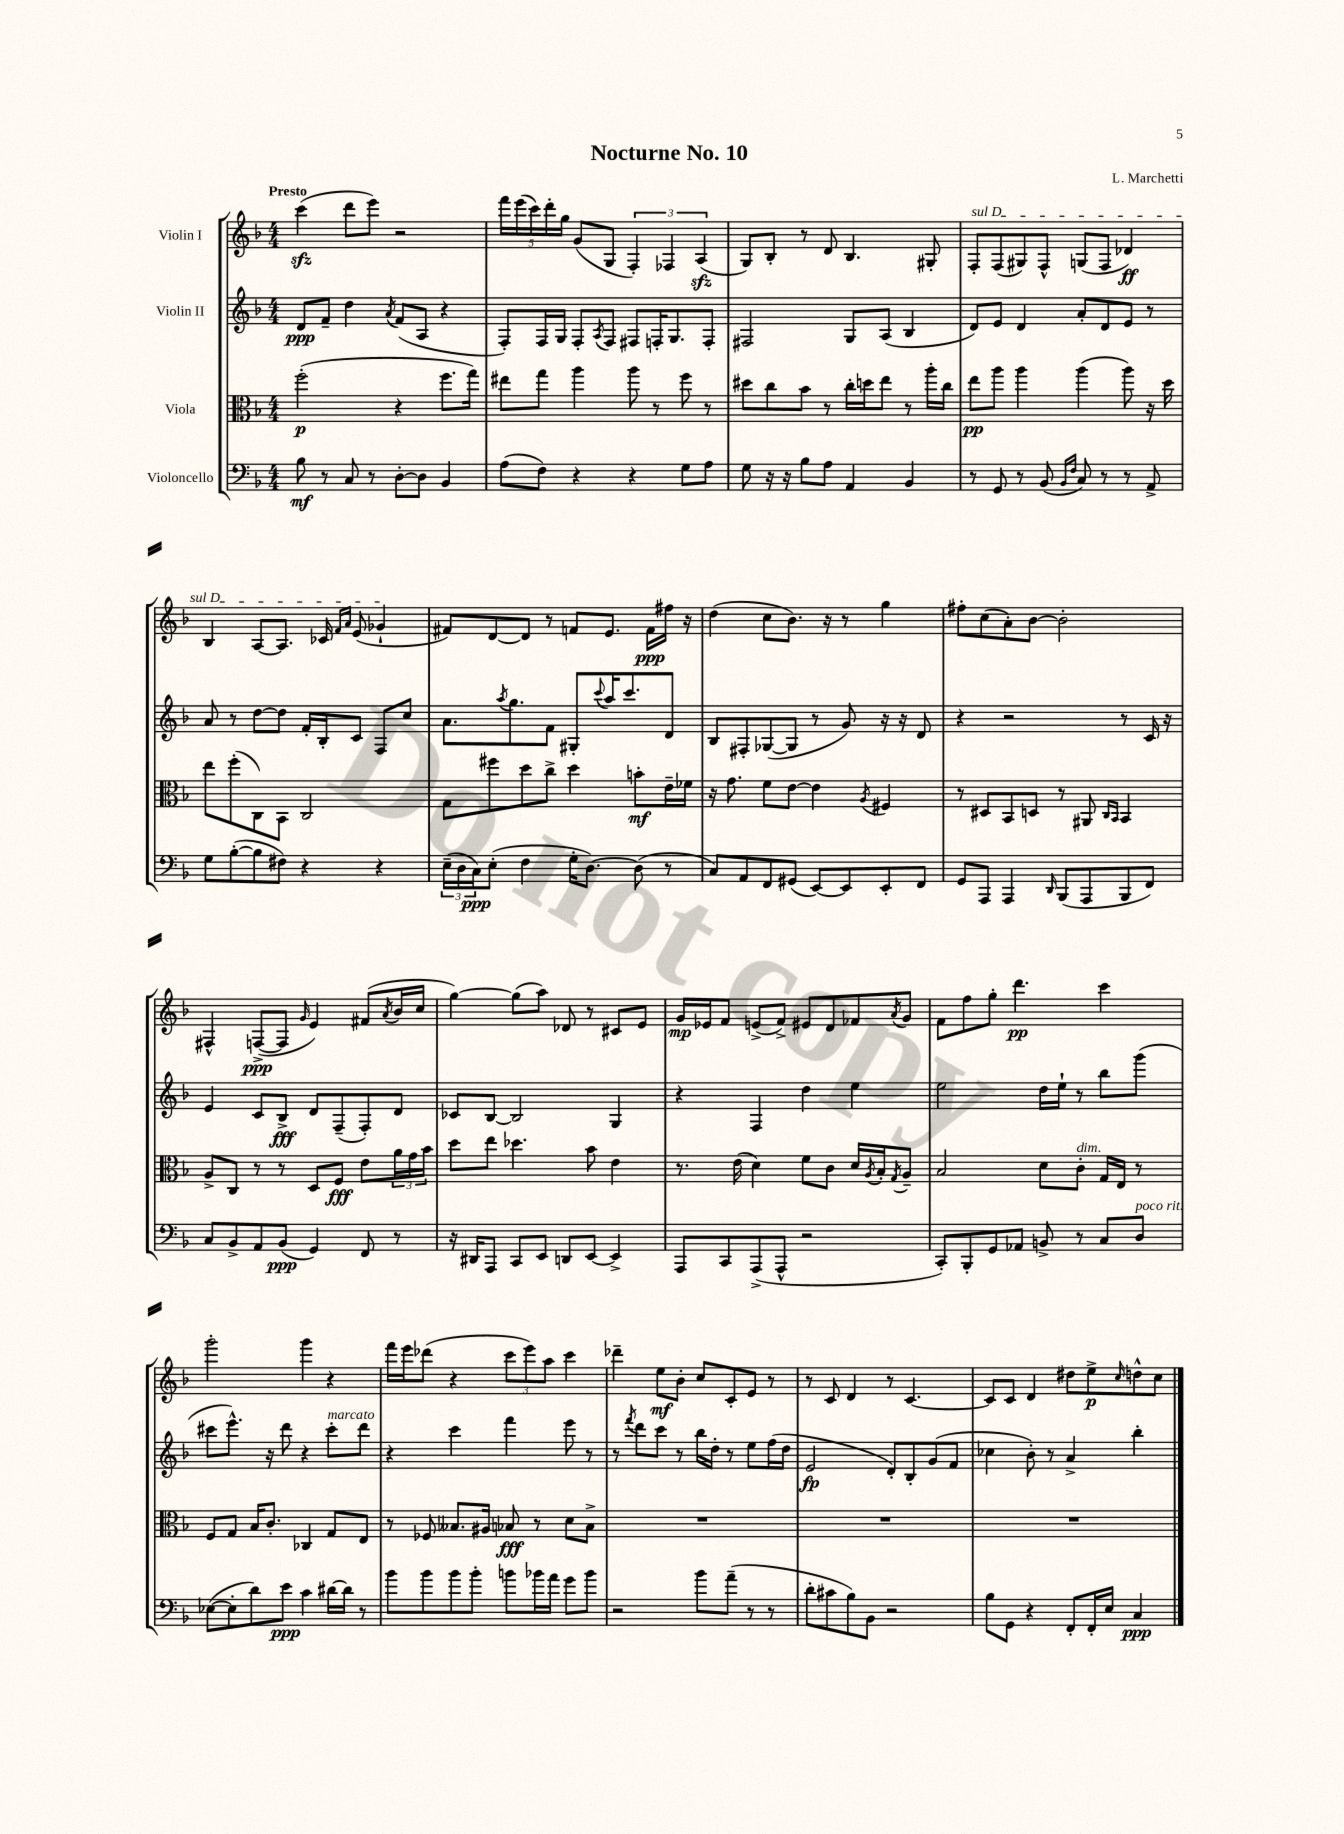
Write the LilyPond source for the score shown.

\header { title = "Nocturne No. 10" composer = "L. Marchetti" }
<<
\new StaffGroup <<
\new Staff = "s0" \with { instrumentName = "Violin I" } {
    \clef treble \key f \major \numericTimeSignature \time 4/4 \tempo "Presto"
    c'''4\sfz( d'''8 e'''8) r2 |
    \tuplet 5/4 { f'''16 e'''16( c'''16) d'''16-. g''16 } g'8( g8 \tuplet 3/2 { f4-.) fes4 a4\sfz( } |
    g8) bes8-. r8 d'8 bes4. gis8-. |
    \once \override TextSpanner.bound-details.left.text = \markup { \italic "sul D" } f8-.\startTextSpan f8( gis8) f8-^ g8( f8 des'4\ff) |
    bes4 a8~ a8. ces'16 \grace { f'16 a'16 } e'8( ges'4-!\stopTextSpan |
    fis'8) d'8~ d'8 r8 f'8 e'8. f'16\ppp fis''16 r16 |
    d''4( c''8 bes'8.) r16 r8 g''4 |
    fis''8-. c''8( a'8-.) bes'8~ bes'2-. |
    fis4-^ f8~->\ppp( f8 \grace { g'16 } e'4) fis'8( \acciaccatura { a'8 } bes'16 c''16 |
    g''4~) g''8( a''8) des'8 r8 cis'8 e'8 |
    g'16\mp ees'16 f'8 e'8->( f'8->) eis'8 d'8 fes'8 \acciaccatura { a'8 } g'8 |
    f'8 f''8 g''8-. d'''4.\pp c'''4 |
    g'''2-. g'''4 r4 |
    f'''16 e'''16 des'''8( r4 \tuplet 3/2 { c'''8 e'''8) a''8 } c'''4 |
    des'''4-- e''8\mf bes'8-. c''8 c'8-. e'8 r8 |
    r8 c'8 d'4 r8 c'4.~ |
    c'8 c'8 d'4 dis''8 e''8->\p \grace { c''16 } d''8-^ c''8 \bar "|." |
}
\new Staff = "s1" \with { instrumentName = "Violin II" } {
    \clef treble \key f \major \numericTimeSignature \time 4/4
    d'8\ppp f'8-- d''4 \acciaccatura { a'8 } f'8( a8 r4 |
    f8-.) f16 g16 f8-. \acciaccatura { a8 } f8 fis8 f16-. g8. f8-. |
    fis2 g8 a8( bes4 |
    d'8) e'8 d'4 a'8-. d'8 e'8 r8 |
    a'8 r8 d''8~ d''8 f'16-. bes16-. c'8 f8 c''8 |
    a'8. \acciaccatura { a''8 } g''8. f'8 gis8-. \appoggiatura { c'''8 } a''16 c'''8. d'8 |
    bes8 fis8-. ges8~( ges8 r8 g'8) r16 r16 d'8 |
    r4 r2 r8 c'16 r16 |
    e'4 c'8 bes8->\fff d'8 f8--( f8-.) d'8 |
    ces'8 bes8~ bes2 g4 |
    r4 f4 d''4 e''4 |
    e''2 d''16 e''16-! r8 bes''8 g'''8( |
    cis'''8 e'''8.-^) r16 d'''8 r4 cis'''8-.^\markup { \italic "marcato" } d'''8 |
    r4 c'''4 f'''4 e'''8 r8 |
    r8 \acciaccatura { f'''8 } d'''8 c'''8 r8 bes''16 d''16-. r8 e''8 f''16( d''16 |
    e'2\fp d'8-.) bes8-. g'8( f'8 |
    ces''4 bes'8-.) r8 a'4-> bes''4-. \bar "|." |
}
\new Staff = "s2" \with { instrumentName = "Viola" } {
    \clef alto \key f \major \numericTimeSignature \time 4/4
    f''2-.\p( r4 f''8. g''16) |
    eis''8 g''8 a''4 a''8 r8 f''8 r8 |
    dis''8 c''8 bes'8 r8 c''16-. d''16 e''8 r8 a''16-. c''16 |
    e''8\pp a''8 a''4 a''4( a''8) r16 d''16 |
    e''8 f''8-.( c8) bes,8 c2 |
    g8 fis''8 d''8 c''8-> d''4 b'8-.\mf e'16-- fes'16 |
    r16 g'8. f'8 e'8~ e'4 \acciaccatura { a8 } fis4 |
    r8 dis8 bes,8 d8 r8 ais,8 \grace { c16 bes,16 } bes,4 |
    a8-> c8 r8 r8 d8 f8\fff e'8 \tuplet 3/2 { a'16 g'16 bes'16 } |
    d''8 e''8 des''4. bes'8 e'4 |
    r8. e'16( d'4) f'8 c'8 d'16 \acciaccatura { a8 } bes16-. \acciaccatura { g8 } a8-- |
    bes2 d'8 c'8-.^\markup { \italic "dim." } g16 e16 r8 |
    f8 g8 bes16 c'8.-. ces4 g8 e8 |
    r8 fes8 beses8. ais16 bes8\fff r8 d'8 bes8-> |
    R1 |
    R1 |
    R1 \bar "|." |
}
\new Staff = "s3" \with { instrumentName = "Violoncello" } {
    \clef bass \key f \major \numericTimeSignature \time 4/4
    bes8\mf r8 c8 r8 d8~-. d8 bes,4 |
    a8( f8) r4 r4 g8 a8 |
    g8 r16 r16 bes8 a8 a,4 bes,4 |
    r8 g,8 r8 bes,8( \grace { bes,16 f16 } c8) r8 r8 a,8-> |
    g8 bes8~-.( bes8 fis8) r4 r4 |
    \tuplet 3/2 { e16--( d16 c16\ppp) } e8-.( f4 g16-. d8.~) d8( r8 |
    c8) a,8 f,8 gis,8( e,8~) e,8 e,8-. f,8 |
    g,8 a,,8 a,,4 \grace { d,16 } bes,,8( a,,8 bes,,8 f,8) |
    c8 bes,8-> a,8 bes,8\ppp( g,4) f,8 r8 |
    r16 dis,16 a,,8 c,8 e,8 d,8 e,8~ e,4-> |
    a,,8 c,8 a,,8->( a,,8-^ r2 |
    c,8-.) bes,,8-. g,8 aes,8 b,8-> r8 c8 d8^\markup { \italic "poco rit." } |
    ees8~( ees8-. d'8) e'8\ppp c'4 dis'16~ dis'16 r8 |
    bes'8 bes'8 bes'8 bes'8-. b'8 bes'16 a'16 g'8 bes'8 |
    r2 bes'8 a'8--( r8 r8 |
    d'8-. cis'8 bes8) bes,8 r2 |
    bes8 g,8 r4 f,8-. f,16-. e16 c4\ppp \bar "|." |
}
>>
>>
\layout { \context { \Score \remove "Bar_number_engraver" } }
